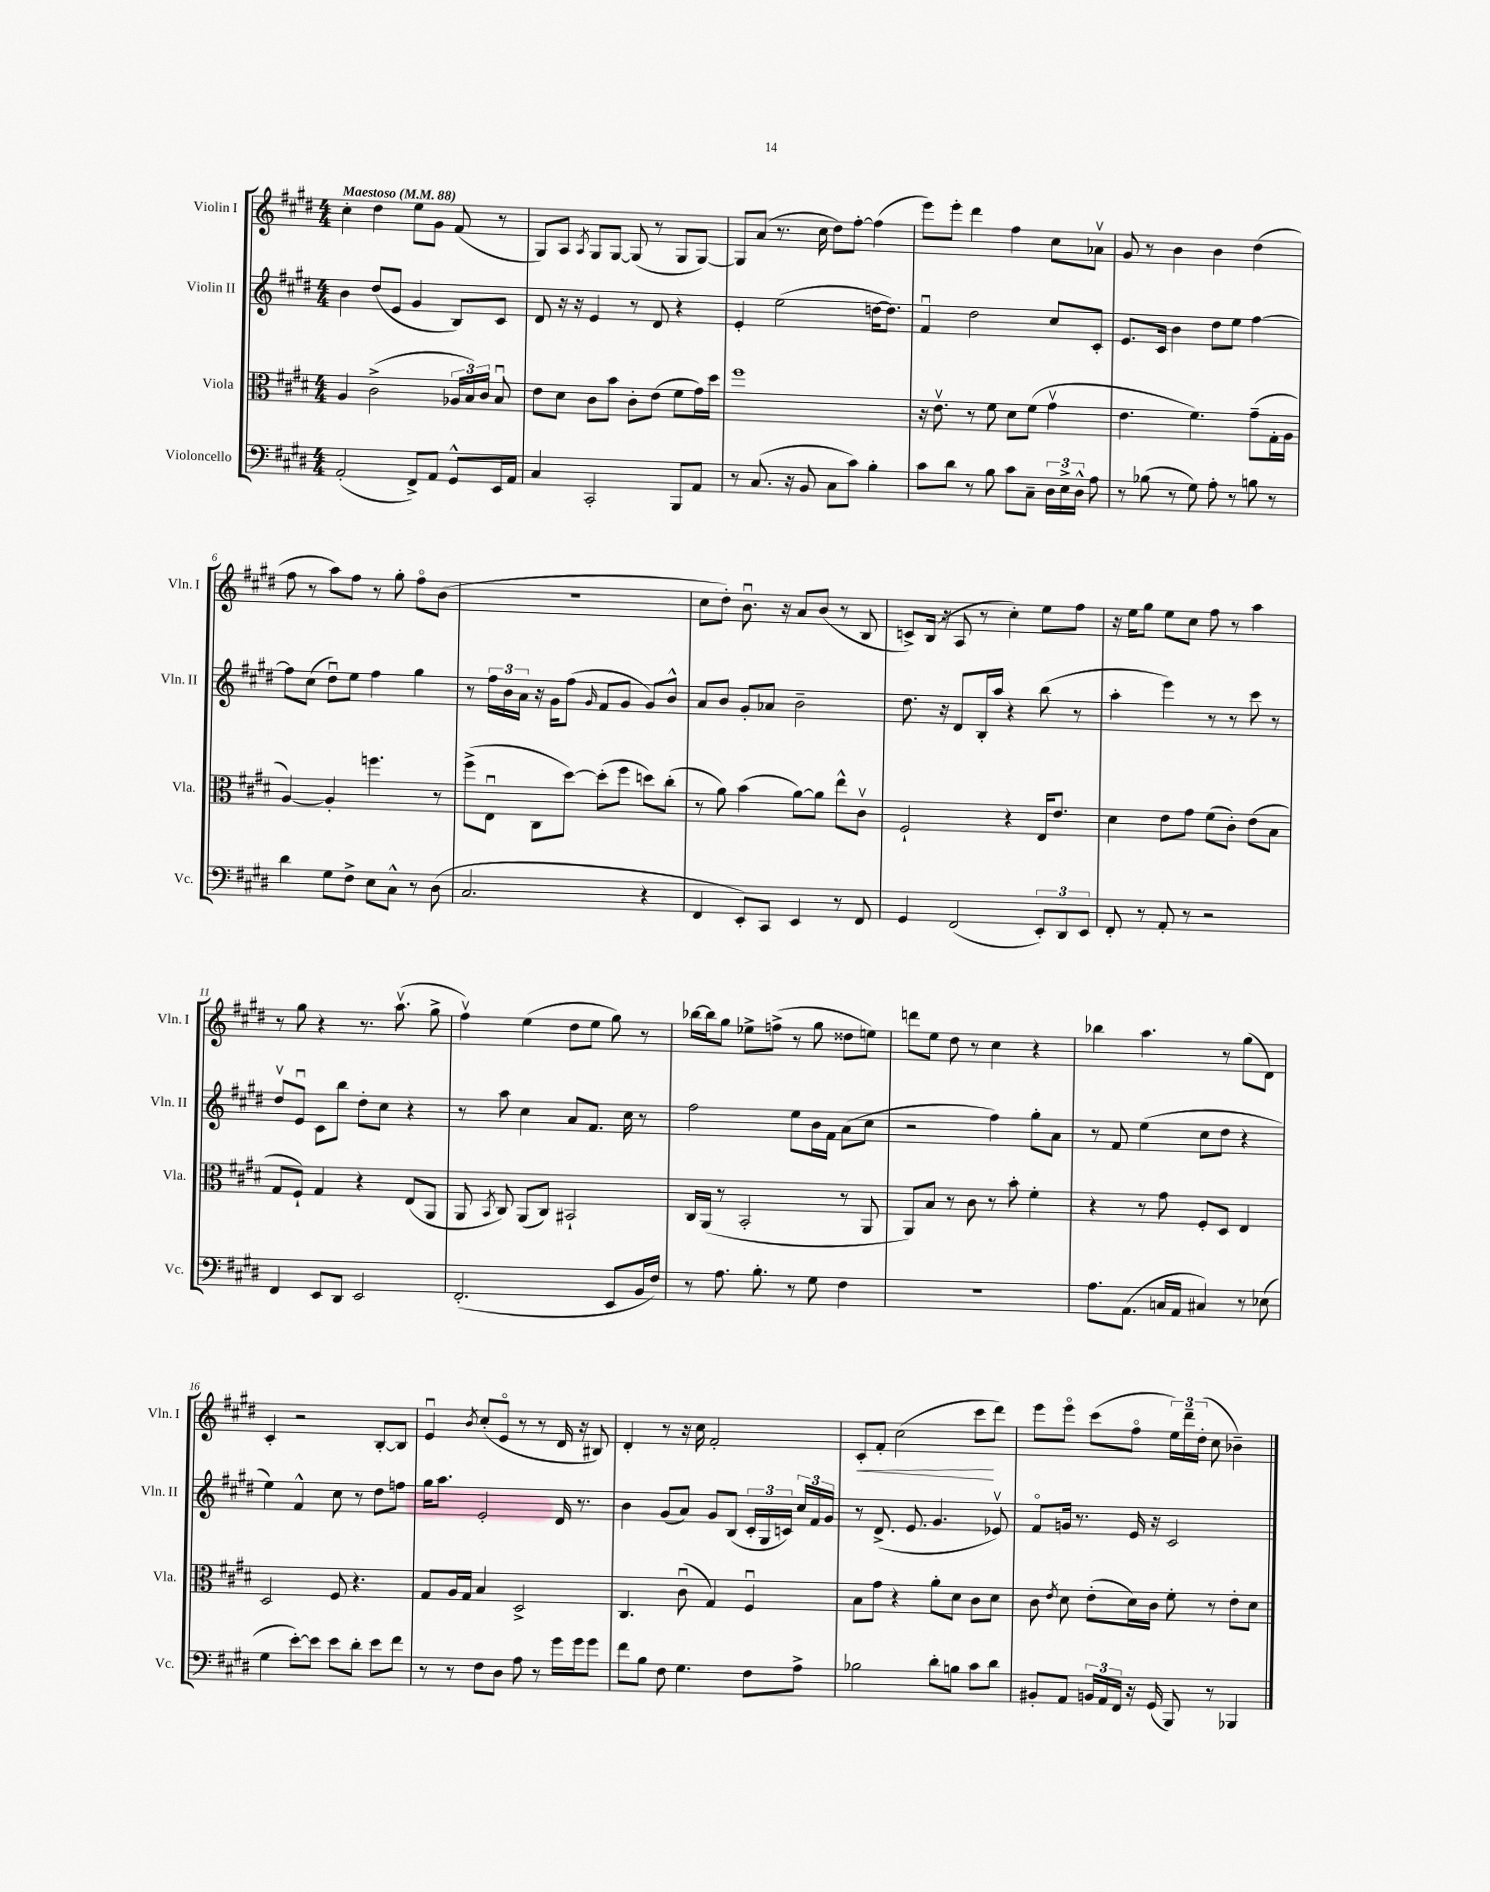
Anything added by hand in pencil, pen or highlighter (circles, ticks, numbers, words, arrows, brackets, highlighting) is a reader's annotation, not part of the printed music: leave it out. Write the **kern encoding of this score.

**kern	**kern	**kern	**kern
*staff4	*staff3	*staff2	*staff1
*clefF4	*clefC3	*clefG2	*clefG2
*k[f#c#g#d#]	*k[f#c#g#d#]	*k[f#c#g#d#]	*k[f#c#g#d#]
*M4/4	*M4/4	*M4/4	*M4/4
*MM88	*MM88	*MM88	*MM88
(2AA'/	4A/	4b\	4cc#'\
.	(2c#^\	(8dd#/L	4dd#\
.	.	8e/J	.
8FF#^/L)	.	4g#/	8ee\L
8AA/J	.	.	8g#\J
8GG#^^/L	24A-/LL	8B/L)	(8f#/
.	24B/)	.	.
.	24c#/JJ	.	.
16EE/L	8Bu/	8c#/J	8r
16AA/JJ	.	.	.
=	=	=	=
4C#/	8e\L	8d#/	8G#/L)
.	8d#\J	16r	8A/J
.	.	16r	.
.	.	.	8qA/
2CC#'/	8c#\L	4e/	8G#/L
.	8b\J	.	[8G#/J
.	8c#'\L	8r	(8G#/]
.	(8e\J	8d#/	8r
8BBB/L	8f#\L	4r	8G#/L
8AA/J	16g#\L)	.	[8G#/J)
.	16dd#\JJ	.	.
=	=	=	=
8r	1ff#	4e'/	8G#/]L
(8.C#/	.	.	(8a/J
.	.	(2ee\	8.r
16r	.	.	.
8BB/	.	.	.
.	.	.	16cc#\
8C#\L	.	.	8dd#\L)
8c#\J)	.	.	[8ff#'\J
4B'\	.	[16dd\LK	(4ff#\]
.	.	8.dd\]J)	.
=	=	=	=
8c#\L	16r	4f#u/	8eee\L)
.	8.ev\	.	.
8d#\J	.	.	8eee'\J
8r	8r	2dd#\	4ddd#\
8B\	8f#\	.	.
8c#\L	8d#\L	.	4ff#\
8C#~\J	(8f#\J	.	.
24D#\LL	4g#v\	8cc#/L	8cc#\L
24E^\	.	.	.
24D#^^\JJ	.	.	.
8A\	.	8c#'/J	8a-v\J
=	=	=	=
8r	4.e\	8.e/L	8g#/
(8B-\	.	.	8r
.	.	16c#/Jk	.
8r	.	4b\	4b\
8G#\)	4.f#\)	.	.
8A'\	.	8dd#\L	4b\
8r	.	8ee\J	.
8B\	(8g#~\L	[4ff#\	(4dd#\
8r	16G#'\L	.	.
.	16A\JJ	.	.
=	=	=	=
4d#\	[4A/)	8ff#\]L	8ff#\
.	.	(8cc#\J	8r
8G#\L	4A'/]	8dd#u\L)	8aa\L)
8F#^\J	.	8ee\J	8ff#\J
8E\L	4.ff\	4ff#\	8r
8C#^^\J	.	.	8gg#'\
8r	.	4gg#\	8ff#o\L
(8D#\	8r	.	(8b\J
=	=	=	=
2.C#/	(8ff#^\L	8r	1r
.	8Eu\J	24ff#\LL	.
.	.	24b\	.
.	.	24a\JJ	.
.	8C#\L	16r	.
.	.	16g#\LK	.
.	[8dd#\J)	(8ff#\J	.
.	.	16qqg#/	.
.	(8dd#'\]L	8f#/L	.
.	8ff#\J	8g#/J	.
4r	8dd\L)	8g#/L)	.
.	(8cc#'\J	8b^^/J	.
=	=	=	=
4FF#/	8r	8a/L	8cc#\L
.	8a\)	8b/J	8dd#'\J)
8EE'/L)	(4b\	8g#'/L	8.bu\
8CC#/J	.	8a-/J	.
.	.	.	16r
4EE/	[8a\L)	2b~\	8a/L
.	8a\]J	.	(8b/J
8r	8ee^^\L	.	8r
8FF#/	8c#v\J	.	8B/
=	=	=	=
4GG#/	2F#`/	8.dd#\	8c^/L)
.	.	.	(16B/Jk
.	.	16r	16r
(2FF#/	.	8d#/L	8A/
.	.	16B'/L	8r
.	.	16aa/JJ	.
.	4r	4r	4cc#'\)
12EE'/L)	16E/LK	(8bb\	8ee\L
.	8.e/J	.	.
12DD#/	.	.	.
.	.	8r	8ff#\J
12EE/J	.	.	.
=	=	=	=
8FF#'/	4d#\	4aa'\	16r
.	.	.	16ee\LK
8r	.	.	8gg#\J
8AA'/	8e\L	4eee\)	8ee\L
8r	8g#\J	.	8cc#\J
2r	(8f#\L	8r	8ff#\
.	8c#'\J)	8r	8r
.	(8e\L	8ccc#\	4aa\
.	8B\J	8r	.
=	=	=	=
4FF#/	8G#/L	8dd#v/L	8r
.	8F#`/J)	8eu/J	8gg#\
8EE/L	4G#/	8c#\L	4r
8DD#/J	.	8bb\J	.
2EE/	4r	8dd#'\L	8.r
.	.	8cc#\J	.
.	.	.	(8.aav\
.	(8E/L	4r	.
.	8AA/J	.	8gg#^\
=	=	=	=
(2.FF#'/	8AA/	8r	4ff#v\)
.	8qBB/	.	.
.	8C#/)	8aa\	.
.	(8AA/L	4cc#\	(4ee\
.	8C#/J)	.	.
.	2BB#`/	8a/L	8dd#\L
.	.	8.f#/J	8ee\J
8EE/L	.	.	8gg#\)
.	.	16cc#\	.
16BB/L	.	8r	8r
16F#/JJ)	.	.	.
=	=	=	=
8r	16C#/LL	2ff#\	[16bb-\LL
.	(16AA/JJ	.	16bb-\]J
8.A\	8r	.	8gg#\J
.	2BB'/	.	8ee-^\L
8.B'\	.	.	.
.	.	.	(8ff^\J
8r	.	8ee\L	8r
8G#\	.	16b\L	8gg#\
.	.	16f#\JJ	.
4F#\	8r	(8a\L	8dd##\L
.	8AA/	8cc#\J	8ee\J)
=	=	=	=
1r	8AA/L)	2r	8ddd\L
.	8B/J	.	8ee\J
.	8r	.	8dd#\
.	8c#\	.	8r
.	8r	4ff#\)	4cc#\
.	8b'\	.	.
.	4f#'\	8gg#'\L	4r
.	.	8a\J	.
=	=	=	=
8.A\L	4r	8r	4bb-\
.	.	8f#/	.
(8.AA\J	.	.	.
.	8r	(4ee\	4.aa\
16C/LL	8g#\	.	.
16AA/JJ	.	.	.
4C#/)	8F#'/L	8cc#\L	.
.	8D#/J	8dd#\J	8r
8r	4E/	4r	(8gg#\L
(8E-\	.	.	8d#\J)
=	=	=	=
4G#\	2D#/	4ee\)	4c#'/
[8e'\L)	.	4f#^^/	2r
8e\]J	.	.	.
8e\L	8F#/	8cc#\	.
8d#'\J	4.r	8r	.
8e\L	.	8dd#\L	[8B'/L
8f#\J	.	8ff\J	8B/]J
=	=	=	=
8r	8G#/L	16gg#\LK	4eu/
.	.	8.aa\J	.
8r	16A/L	.	.
.	16G#/JJ	.	.
.	.	.	8qb/
8F#\L	4B/	2e'/	(8cc#'/L
8D#\J	.	.	8eo/J
8A\	2D#^/	.	8r
8r	.	.	8r
16g#\LL	.	16d#/	16d#/
16g#\J	.	8.r	16r
8g#\J	.	.	8B#/)
=	=	=	=
8f#\L	4.C#/	4b\	4d#'/
8B\J	.	.	.
8F#\	.	(8g#/L	8r
4.G#\	(8c#u\	8a/J)	16r
.	.	.	16cc#\
.	4G#/)	8g#/L	2f#'/
.	.	(8B/J	.
8F#\L	4F#u/	24c#'/LL	.
.	.	24G#/	.
.	.	24c/JJ)	.
8A^\J	.	24cc#/LL	.
.	.	24f#/	.
.	.	24g#/JJ	.
=	=	=	=
2B-\	8B\L	8r	8c#'/L
.	8g#\J	(8.d#^/	8f#'/J
.	4r	.	(2cc#\
.	.	8.e/	.
8d#'\L	8a'\L	4.g#/	.
8B\J	8d#\J	.	.
8c#\L	8c#\L	.	8ccc#\L
8d#\J	8d#\J	8e-v/)	8ddd#\J)
=	=	=	=
8BB#'/L	8c#\	8f#o/L	8eee\L
.	8qe/	.	.
8AA/J	8d#\	16g/Jk	8eeeo\J
.	.	8.r	.
24BB/LL	(8e'\L	.	(8ccc#\L
24AA/	.	.	.
24FF#/JJ	.	.	.
16r	16d#\L)	16e/	8ff#o\J
(16GG#/	16c#\JJ	16r	.
8BBB/)	8f#'\	2c#/	24ee\LL)
.	.	.	24ddd#~\
.	.	.	(24dd#'\JJ
8r	8r	.	8cc#\
4BBB-/	8e'\L	.	4b-~\)
.	8d#\J	.	.
==	==	==	==
*-	*-	*-	*-
